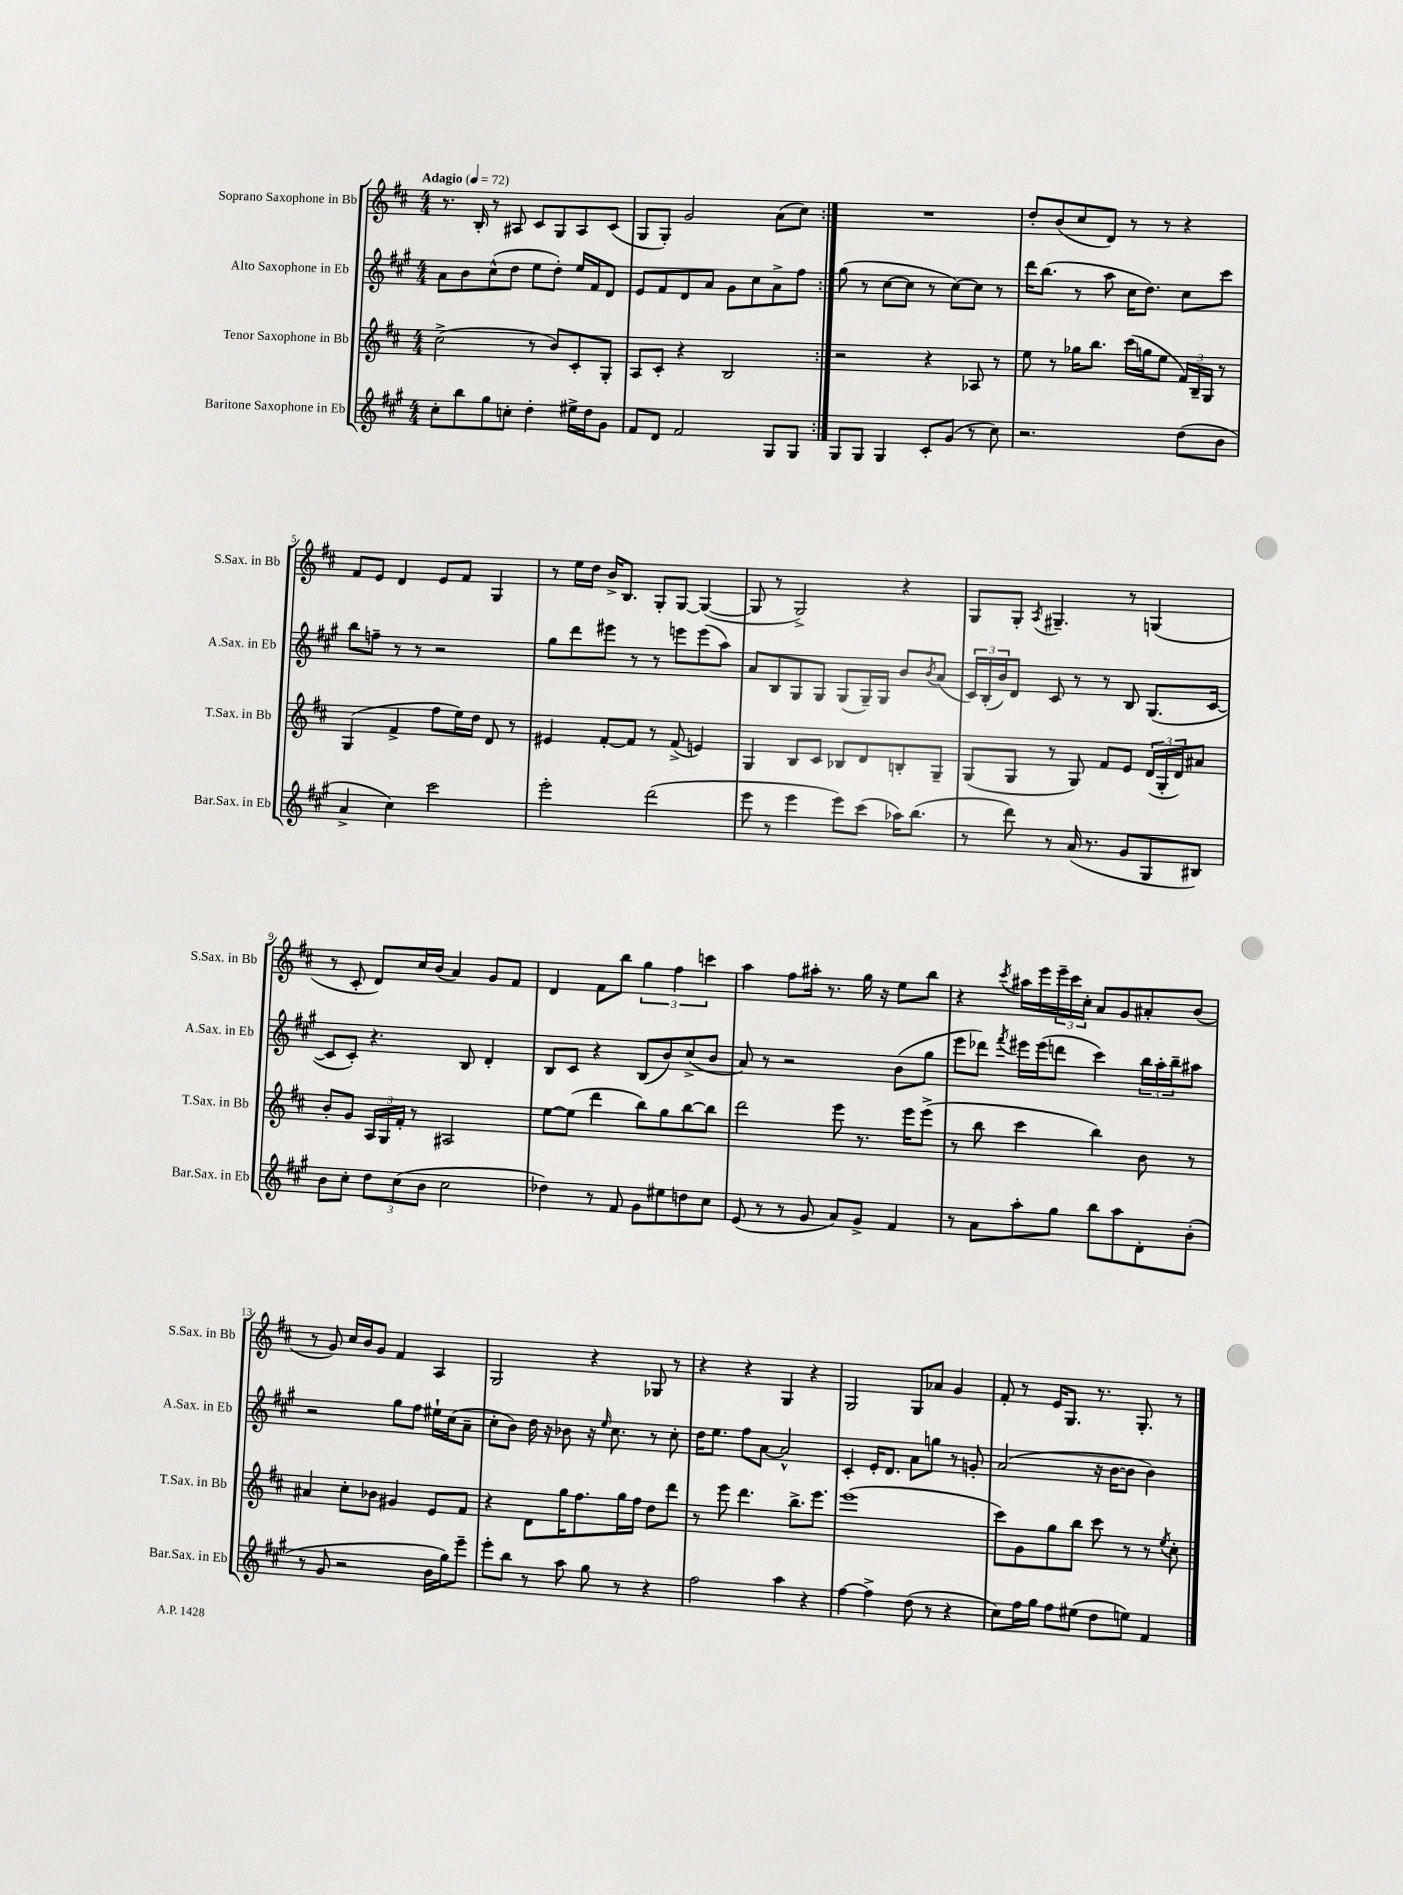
<<
\new StaffGroup <<
\new Staff = "s0" \with { instrumentName = "Soprano Saxophone in Bb" shortInstrumentName = "S.Sax. in Bb" } {
    \clef treble \key d \major \numericTimeSignature \time 4/4 \tempo "Adagio" 4 = 72
    \repeat volta 2 { r8. b16-. r8 ais8 cis'8 g8 ais8 cis'8( |
    g8 g8-.) g'2 a'8( cis''8) | }
    R1 |
    d''8-. b'8( cis''8 d'8) r8 r8 r4 |
    fis'8 e'8 d'4 e'8 fis'8 g4 |
    r8 e''16 d''16 b'16-> b8. g8-. g8~ g4~( |
    g8 r8 g2->) r4 |
    g8 g8-. \acciaccatura { a8 } gis4.-- r8 g4( |
    r8 cis'8-. d'8) cis''16 b'16( a'4) g'8 fis'8 |
    d'4 fis'8 b''8 \tuplet 3/2 { g''4 fis''4 c'''4 } |
    a''4 fis''8 ais''16-. r8. g''16 r16 e''8 b''8 |
    r4 \acciaccatura { cis'''8 } ais''16 e'''16 \tuplet 3/2 { e'''16-- cis'''16 cis''16-. } a'8 g'8 ais'8-. b'8( |
    r8 g'8) cis''16 b'16 g'8 fis'4 a4 |
    g2 r4 ges8 r8 |
    r4 r4 g4 r4 |
    g2 g8 aes'8 g'4 |
    fis'8-. r8 e'16 g8. r8. g8.-. r8 \bar "|." |
}
\new Staff = "s1" \with { instrumentName = "Alto Saxophone in Eb" shortInstrumentName = "A.Sax. in Eb" } {
    \clef treble \key a \major \numericTimeSignature \time 4/4
    \repeat volta 2 { a'8 b'8 cis''8-^( d''8 e''8 d''8-.) e''16 fis'16 d'8 |
    e'8 fis'8 d'8 a'8 gis'8 cis''8 a'8-> fis''8 | }
    gis''8( r8 cis''8~ cis''8 r8 cis''8~) cis''8 r8 |
    d'''16 b''8.( r8 a''8 cis''16 d''8.) cis''8 cis'''8 |
    b''8 f''8-- r8 r8 r2 |
    gis''8 d'''8 eis'''8 r8 r8 e'''8 e'''8( a''8) |
    a'8 b8 gis8 gis8 gis8( gis16--) gis16 b'8 \acciaccatura { b'8 } a'8( |
    \tuplet 3/2 { cis'16) b16-.( b'16) } d'8 cis'8 r8 r8 b8 gis8.( cis'16~ |
    cis'8 cis'8-.) r4. b8 d'4-. |
    b8 cis'8 r4 b8( b'8) cis''8->( b'8 |
    a'8) r8 r2 b'8( gis''8 |
    e'''8 des'''8) \acciaccatura { fis'''8 } eis'''16 eis'''16( d'''8 cis'''4) \tuplet 3/2 { b''16 a''16-. b''16-- } ais''8 |
    r2 gis''8 fis''8 eis''16-! cis''16( a'8-- |
    cis''8-. b'8) d''16 r16 bes'8 r16 \grace { e''16 } cis''8. r8 cis''8-. |
    d''16 e''8. fis''8 a'8~ a'2-^ |
    cis'4-. e'16-. d'8. a'8 g''8 r8 g'8-. |
    a'2( r16 b'16~ b'8 b'4) \bar "|." |
}
\new Staff = "s2" \with { instrumentName = "Tenor Saxophone in Bb" shortInstrumentName = "T.Sax. in Bb" } {
    \clef treble \key d \major \numericTimeSignature \time 4/4
    \repeat volta 2 { cis''2->( r8 b'8) cis'8-. g8-. |
    a8 cis'8-. r4 b2 | }
    r2 r4 aes8 r8 |
    e''8 r8 ges''16 b''8. cis'''16( g''16 e''8 \tuplet 3/2 { fis'16) b16-- g16 } r8 |
    g4( fis'4-> fis''8 e''16) d''16 d'8 r8 |
    eis'4 fis'8~-. fis'8 r8 fis'8->( e'4) |
    g4 b8 cis'8 bes8 d'8 b8-. g8-- |
    g8( g8 r8 g8) fis'8 e'8 \tuplet 3/2 { d'16( g16-. d'16) } ais'8 |
    b'8-. g'8 \tuplet 3/2 { a16 g16 fis'16-. } r8 ais2 |
    e''8~ e''8( d'''4 b''8) g''8 b''8~ b''8 |
    d'''2 e'''8 r8. e'''16 e'''8->( |
    r8 b''8 cis'''4 b''4) b'8 r8 |
    ais'4 cis''8-. bes'8 gis'4 e'8 fis'8 |
    r4 d'8 g''16 fis''8. g''16 fis''16 d''8 d'''8 |
    r8 e'''8 d'''4. b''8.-> e'''8. |
    e'''1( |
    cis'''8) g'8 g''8 b''8 cis'''8 r8 r8 \acciaccatura { e''8 } cis''8-. \bar "|." |
}
\new Staff = "s3" \with { instrumentName = "Baritone Saxophone in Eb" shortInstrumentName = "Bar.Sax. in Eb" } {
    \clef treble \key a \major \numericTimeSignature \time 4/4
    \repeat volta 2 { cis''8-. b''8 gis''8 c''8-. d''4-. eis''16-> d''16 gis'8 |
    fis'8 d'8 fis'2 gis8 gis8 | }
    gis8 gis8 gis4 cis'8-. gis'8( r8 cis''8) |
    r2. d''8( b'8 |
    a'4-> cis''4) cis'''2 |
    e'''2-. d'''2( |
    e'''8 r8 e'''4 e'''8) cis'''8( aes''16) b''8.( |
    r8 d'''8) r8 a'16( r8. gis'8 gis8 bis8) |
    b'8 cis''8-. \tuplet 3/2 { d''8 cis''8( b'8 } cis''2 |
    des''4) r8 fis'8 gis'8 eis''8 d''8 cis''8 |
    e'8( r8 r8 gis'8 a'8) gis'8-> fis'4 |
    r8 a'8 a''8-. gis''8 b''8 a''8 d'8-. b'8-.( |
    r8 gis'8 r2 b'16 gis''16) e'''8-- |
    e'''8-. b''8 r8 a''8 gis''8 r8 r4 |
    fis''2 a''4 r4 |
    fis''4~ fis''4-> d''8( r8 r4 |
    cis''8) fis''16 gis''16 fis''8 eis''8( d''8 e''8) fis'4 \bar "|." |
}
>>
>>
